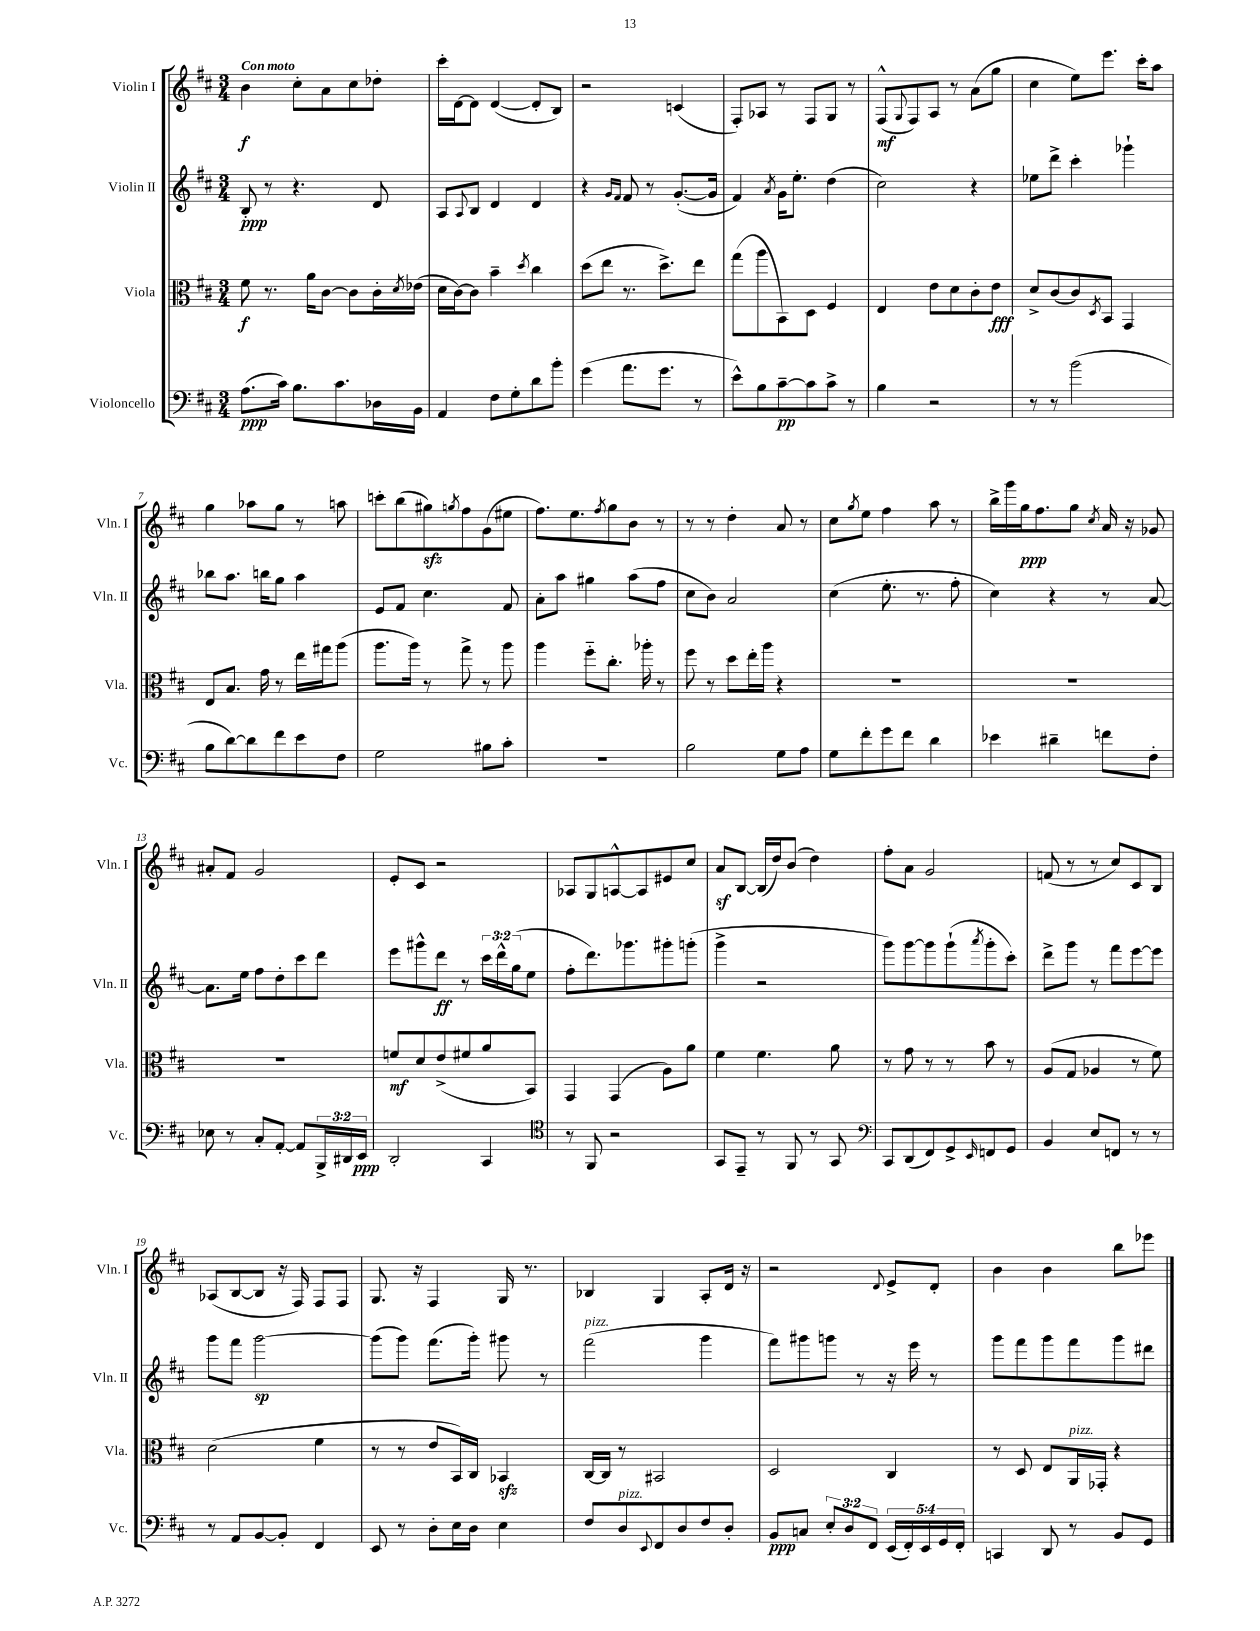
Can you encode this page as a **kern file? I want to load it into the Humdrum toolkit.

**kern	**dynam	**kern	**dynam	**kern	**dynam	**kern	**dynam
*part4	*part4	*part3	*part3	*part2	*part2	*part1	*part1
*staff4	*staff4	*staff3	*staff3	*staff2	*staff2	*staff1	*staff1
*I"Violoncello	*	*I"Viola	*	*I"Violin II	*	*I"Violin I	*
*I'Vc.	*	*I'Vla.	*	*I'Vln. II	*	*I'Vln. I	*
*clefF4	*	*clefC3	*	*clefG2	*	*clefG2	*
*k[f#c#]	*	*k[f#c#]	*	*k[f#c#]	*	*k[f#c#]	*
*M3/4	*	*M3/4	*	*M3/4	*	*M3/4	*
=1	=1	=1	=1	=1	=1	=1	=1
!	!	!	!	!	!	!LO:TX:a:B:t=Con moto	!
(8.A\L	ppp	8f#\	f	8B'/	ppp	4b\	f
.	.	8.r	.	8r	.	.	.
16c#\Jk)	.	.	.	.	.	.	.
8.B\L	.	.	.	4.r	.	8cc#'\L	.
.	.	16a\KL	.	.	.	.	.
.	.	[8c#\J	.	.	.	8a\	.
8.c#\	.	.	.	.	.	.	.
.	.	8c#\L]	.	.	.	8cc#\	.
16D-X\L	.	16c#'\L	.	8d/	.	8dd-X'\J	.
.	.	8qd/	.	.	.	.	.
16BB\JJ	.	(16e-X\JJ	.	.	.	.	.
=2	=2	=2	=2	=2	=2	=2	=2
4AA/	.	16d\LL	.	8A/L	.	16ccc#'\LL	.
.	.	[16c#\J)	.	.	.	[16d\J	.
.	.	.	.	8qqA/	.	.	.
.	.	8c#\J]	.	8B/J	.	8d\J]	.
8F#\L	.	4b~\	.	4d/	.	([4d/	.
8G'\	.	.	.	.	.	.	.
.	.	8qdd/	.	.	.	.	.
8d\	.	4cc#\	.	4d/	.	8d'/L]	.
8b'\J	.	.	.	.	.	8B/J)	.
=3	=3	=3	=3	=3	=3	=3	=3
(4g\	.	(8dd\L	.	4r	.	2r	.
.	.	8ee\J	.	.	.	.	.
.	.	.	.	16qqg/LL	.	.	.
.	.	.	.	16qqf#/JJ	.	.	.
8.a\L	.	8.r	.	8f#/	.	.	.
.	.	.	.	8r	.	.	.
8.g\J	.	8.dd^\L)	.	.	.	.	.
.	.	.	.	([8.g'/L	.	(4cn/	.
8r	.	8ee\J	.	.	.	.	.
.	.	.	.	16g/Jk]	.	.	.
=4	=4	=4	=4	=4	=4	=4	=4
8e^^\L)	.	(8gg\L	.	4f#/)	.	8F#'/L)	.
8B\	.	8aa\	.	.	.	8A-X/J	.
.	.	.	.	8qa/	.	.	.
[8c#~\	pp	8BB\)	.	16g\KL	.	8r	.
.	.	.	.	8.ee'\J	.	.	.
8c#\]	.	8D\J	.	.	.	8F#/L	.
8c#^\J	.	4F#/	.	(4dd\	.	8G/J	.
8r	.	.	.	.	.	8r	.
=5	=5	=5	=5	=5	=5	=5	=5
4B\	.	4E/	.	2cc#\)	.	(8F#^^/L	mf
.	.	.	.	.	.	8qqG/	.
.	.	.	.	.	.	8F#/)	.
2r	.	8e\L	.	.	.	8A/J	.
.	.	8d\	.	.	.	8r	.
.	.	8c#'\	.	4r	.	(8a\L	.
.	.	8e\J	fff	.	.	8gg\J	.
=6	=6	=6	=6	=6	=6	=6	=6
8r	.	8d^/L	.	8ee-X\L	.	4cc#\	.
8r	.	(8c#/	.	8ddd^\J	.	.	.
(2b\	.	8c#/)	.	4ccc#'\	.	8ee\L)	.
.	.	8qD/	.	.	.	.	.
.	.	8BB/J	.	.	.	8.eee\J	.
.	.	4GG/	.	4ggg-X`\	.	.	.
.	.	.	.	.	.	16ccc#'\KL	.
.	.	.	.	.	.	8aa\J	.
!!LO:LB:g=z
=7	=7	=7	=7	=7	=7	=7	=7
8B\L	.	8E/L	.	8bb-X\L	.	4gg\	.
[8d\)	.	8.B/J	.	8.aa\J	.	.	.
8d\]	.	.	.	.	.	8aa-X\L	.
.	.	16g\	.	16bbn\KL	.	.	.
8f#\	.	8r	.	8gg\J	.	8gg\J	.
8e\	.	16ee\LL	.	4aa\	.	8r	.
.	.	16gg#X\J	.	.	.	.	.
8F#\J	.	(8aa\J	.	.	.	8aan\	.
=8	=8	=8	=8	=8	=8	=8	=8
2G\	.	8.aa\L	.	8e/L	.	8cccn'\L	.
.	.	.	.	8f#/J	.	(8bb\	.
.	.	16aa\Jk)	.	.	.	.	.
.	.	8r	.	4.cc#\	.	8gg#Xzz\)	.
.	.	.	.	.	.	8qggn/	.
.	.	8gg^\	.	.	.	8ff#\	.
8B#X\L	.	8r	.	.	.	(8g\	.
8c#'\J	.	8aa\	.	8f#/	.	8ee#X\J	.
=9	=9	=9	=9	=9	=9	=9	=9
2.r	.	4aa\	.	8a'\L	.	8.ff#\L)	.
.	.	.	.	8aa\J	.	.	.
.	.	.	.	.	.	8.ee\	.
.	.	8ff#\L	.	4gg#X\	.	.	.
.	.	.	.	.	.	8qff#/	.
.	.	8.cc#'\J	.	.	.	8gg\	.
.	.	.	.	(8aa\L	.	8b\J	.
.	.	16aa-X'\	.	.	.	.	.
.	.	8r	.	8ff#\J	.	8r	.
=10	=10	=10	=10	=10	=10	=10	=10
2B\	.	8ff#\	.	8cc#\L	.	8r	.
.	.	8r	.	8b\J)	.	8r	.
.	.	8dd\L	.	2a/	.	4dd'\	.
.	.	16ee'\L	.	.	.	.	.
.	.	16aa\JJ	.	.	.	.	.
8G\L	.	4r	.	.	.	8a/	.
8A\J	.	.	.	.	.	8r	.
=11	=11	=11	=11	=11	=11	=11	=11
8G\L	.	2.r	.	(4cc#\	.	8cc#\L	.
.	.	.	.	.	.	8qgg/	.
8f#'\	.	.	.	.	.	8ee\J	.
8g\	.	.	.	8.ee'\	.	4ff#\	.
8f#\J	.	.	.	.	.	.	.
.	.	.	.	8.r	.	.	.
4d\	.	.	.	.	.	8aa\	.
.	.	.	.	8ff#'\	.	8r	.
=12	=12	=12	=12	=12	=12	=12	=12
4e-X\	.	2.r	.	4cc#\)	.	16bb^\LL	.
.	.	.	.	.	.	16ggg\	.
.	.	.	.	.	.	16gg\J	ppp
.	.	.	.	.	.	8.ff#\	.
4d#X~\	.	.	.	4r	.	.	.
.	.	.	.	.	.	8gg\J	.
.	.	.	.	.	.	8qcc#/	.
8fn\L	.	.	.	8r	.	16a/	.
.	.	.	.	.	.	16r	.
8F#'\J	.	.	.	[8a/	.	8g-X/	.
!!LO:LB:g=z
=13	=13	=13	=13	=13	=13	=13	=13
8E-X\	.	2.r	.	8.a\L]	.	8a#X'/L	.
8r	.	.	.	.	.	8f#/J	.
.	.	.	.	16ee\Jk	.	.	.
8C#'/L	.	.	.	8ff#\L	.	2g/	.
[8AA'/J	.	.	.	8dd'\	.	.	.
8AA/L]	.	.	.	8ccc#\	.	.	.
24BBB^/L	.	.	.	8ddd\J	.	.	.
24DD#X/	.	.	.	.	.	.	.
24EE/JJ	ppp	.	.	.	.	.	.
=14	=14	=14	=14	=14	=14	=14	=14
2DD'/	.	8fn/L	mf	8eee\L	.	8e'/L	.
.	.	8d/	.	8ggg#X^^\	.	8c#/J	.
.	.	(8e^/	.	8ddd\J	ff	2r	.
.	.	8f#X/	.	8r	.	.	.
4CC#/	.	8a/	.	24ccc#\LL	.	.	.
.	.	.	.	24ddd^^\	.	.	.
.	.	.	.	(24gg\J	.	.	.
.	.	8BB/J)	.	8ee\J	.	.	.
=15	=15	=15	=15	=15	=15	=15	=15
*clefC4	*	*	*	*	*	*	*
8r	.	4GG/	.	8ff#'\L	.	8A-X/L	.
8FF#/	.	.	.	8.ddd\)	.	8G/	.
2r	.	(4GG/	.	.	.	[8An^^/	.
.	.	.	.	8.ggg-X\	.	.	.
.	.	.	.	.	.	8A/]	.
.	.	8A\L)	.	8ggg#X'\	.	8e#X/	.
.	.	8a\J	.	(8gggn'\J	.	8cc#/J	.
=16	=16	=16	=16	=16	=16	=16	=16
8GG/L	.	4f#\	.	4ggg^\	.	8az/L	.
8EE~/J	.	.	.	.	.	[8B/J	.
8r	.	4.f#\	.	2r	.	(16B/LL]	.
.	.	.	.	.	.	16dd/J)	.
8FF#/	.	.	.	.	.	(8b/J	.
8r	.	.	.	.	.	4dd\)	.
8GG/	.	8a\	.	.	.	.	.
=17	=17	=17	=17	=17	=17	=17	=17
*clefF4	*	*	*	*	*	*	*
8CC#/L	.	8r	.	8ggg\L)	.	8ff#'\L	.
(8DD/	.	8g\	.	[8ggg\	.	8a\J	.
8FF#/)	.	8r	.	8ggg\]	.	2g/	.
8GG^/	.	8r	.	(8ggg`\	.	.	.
16qqEE/	.	.	.	8qaaa/	.	.	.
8FFn/	.	8b\	.	8ggg'\	.	.	.
8GG/J	.	8r	.	8ccc#'\J)	.	.	.
=18	=18	=18	=18	=18	=18	=18	=18
4BB/	.	(8A/L	.	8ddd^\L	.	(8fn/	.
.	.	8G/J	.	8ggg\J	.	8r	.
8E/L	.	4A-X/	.	8r	.	8r	.
8FFn/J	.	.	.	8fff#\L	.	8cc#/L)	.
8r	.	8r	.	[8eee\	.	8c#/	.
8r	.	8f#\)	.	8eee\J]	.	8B/J	.
!!LO:LB:g=z
=19	=19	=19	=19	=19	=19	=19	=19
8r	.	(2d\	.	8ggg\L	.	(8A-X/L	.
8AA/L	.	.	.	8fff#\J	.	[8B/	.
[8BB/	.	.	.	[2ggg\	sp	8B/J]	.
8BB'/J]	.	.	.	.	.	16r	.
.	.	.	.	.	.	16F#/)	.
4FF#/	.	4f#\	.	.	.	8F#/L	.
.	.	.	.	.	.	8F#/J	.
=20	=20	=20	=20	=20	=20	=20	=20
8EE/	.	8r	.	(8ggg\L]	.	8.G/	.
8r	.	8r	.	8ggg\J)	.	.	.
.	.	.	.	.	.	16r	.
8D'\L	.	8e/L	.	(8.fff#\L	.	4F#/	.
16E\L	.	16BB/L)	.	.	.	.	.
16D\JJ	.	16C#/JJ	.	16ggg'\Jk)	.	.	.
4E\	.	4BB-Xzz/	.	8ggg#X\	.	16G/	.
.	.	.	.	.	.	8.r	.
.	.	.	.	8r	.	.	.
=21	=21	=21	=21	=21	=21	=21	=21
!	!	!	!	!LO:TX:a:i:t=pizz.	!	!	!
8F#/L	.	[16C#/LL	.	(2fff#\	.	4B-X/	.
.	.	16C#/JJ]	.	.	.	.	.
!LO:TX:a:i:t=pizz.	!	!	!	!	!	!	!
8D/	.	8r	.	.	.	.	.
8qqEE/	.	.	.	.	.	.	.
8FF#/	.	2BB#X/	.	.	.	4G/	.
8D/	.	.	.	.	.	.	.
8F#/	.	.	.	4ggg\	.	8A'/L	.
8D'/J	.	.	.	.	.	16d/Jk	.
.	.	.	.	.	.	16r	.
=22	=22	=22	=22	=22	=22	=22	=22
8BB/L	ppp	2D/	.	8fff#\L)	.	2r	.
8Cn/J	.	.	.	8ggg#X\	.	.	.
12E'/L	.	.	.	8gggn\J	.	.	.
12D/	.	.	.	.	.	.	.
.	.	.	.	8r	.	.	.
12FF#/J	.	.	.	.	.	.	.
.	.	.	.	.	.	8qqd/	.
(20EE/LL	.	4C#/	.	16r	.	8e^/L	.
20FF#'/)	.	.	.	.	.	.	.
.	.	.	.	16eee\	.	.	.
20EE/	.	.	.	.	.	.	.
.	.	.	.	8r	.	8d'/J	.
20GG/	.	.	.	.	.	.	.
20FF#'/JJ	.	.	.	.	.	.	.
=23	=23	=23	=23	=23	=23	=23	=23
4CCn/	.	8r	.	8ggg\L	.	4b\	.
.	.	8D/	.	8fff#\	.	.	.
8DD/	.	8E/L	.	8ggg\	.	4b\	.
!	!	!LO:TX:a:i:t=pizz.	!	!	!	!	!
8r	.	16AA/L	.	8fff#\	.	.	.
.	.	16GG-X'/JJ	.	.	.	.	.
8BB/L	.	4r	.	8ggg\	.	8bb\L	.
8GG/J	.	.	.	8ddd#X\J	.	8eee-X\J	.
==	==	==	==	==	==	==	==
*-	*-	*-	*-	*-	*-	*-	*-
